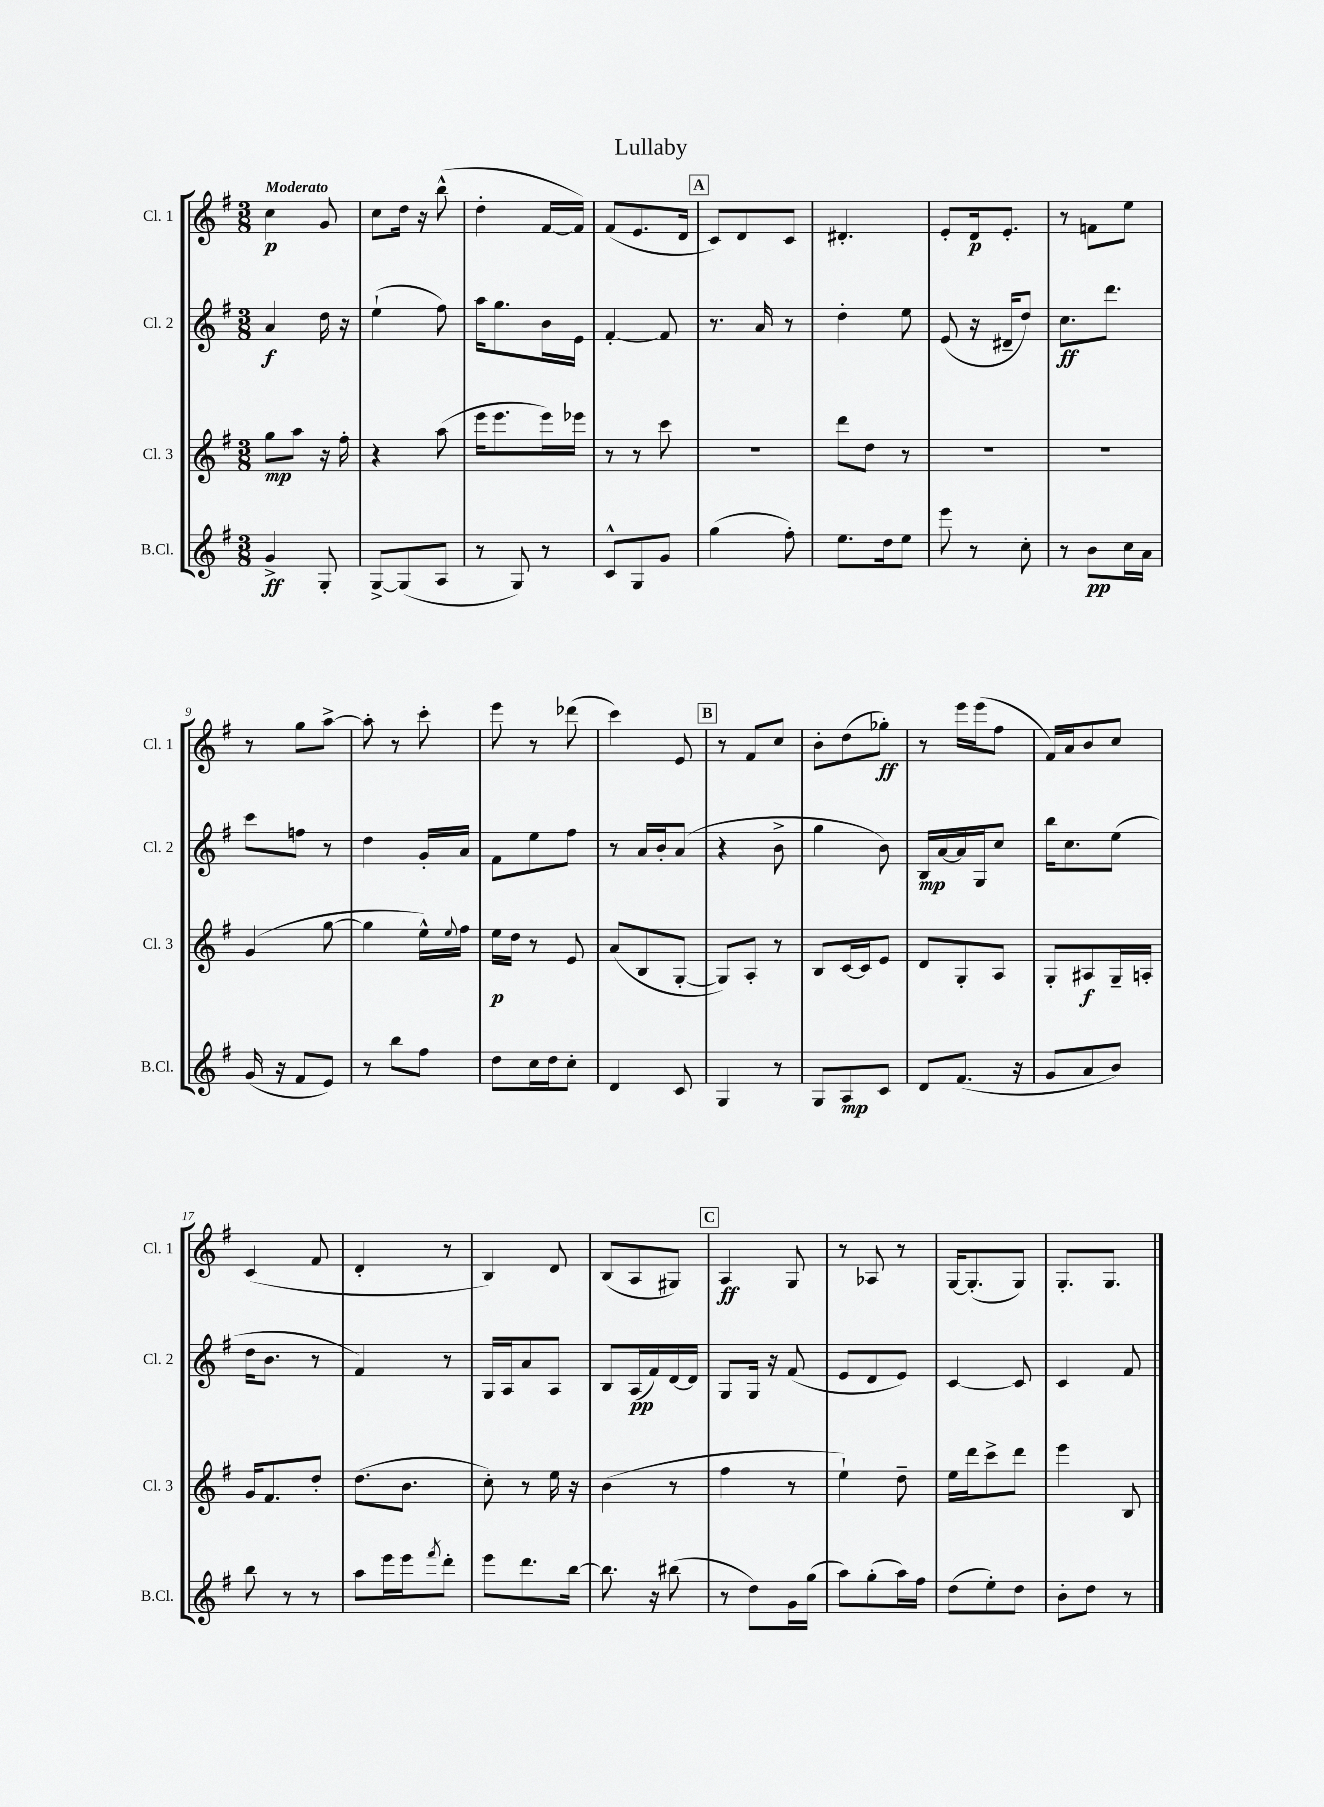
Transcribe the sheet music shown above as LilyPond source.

\header { title = "Lullaby" }
<<
\new StaffGroup <<
\new Staff = "s0" \with { instrumentName = "Cl. 1" shortInstrumentName = "Cl. 1" } {
    \clef treble \key g \major \numericTimeSignature \time 3/8 \tempo "Moderato"
    c''4\p g'8 |
    c''8 d''16 r16 b''8-^( |
    d''4-. fis'16~ fis'16) |
    fis'8( e'8. d'16 |
    \mark \markup { \box "A" } c'8) d'8 c'8 |
    dis'4.-. |
    e'8-. d'16\p e'8.-. |
    r8 f'8 e''8 |
    r8 g''8 a''8~-> |
    a''8-. r8 c'''8-. |
    e'''8 r8 des'''8( |
    c'''4) e'8 |
    \mark \markup { \box "B" } r8 fis'8 c''8 |
    b'8-. d''8( ges''8-.\ff) |
    r8 e'''16 e'''16( fis''8 |
    fis'16) a'16 b'8 c''8 |
    c'4( fis'8 |
    d'4-. r8 |
    b4) d'8 |
    b8( a8 gis8) |
    \mark \markup { \box "C" } a4\ff g8 |
    r8 aes8 r8 |
    g16~ g8.-.( g8) |
    g8.-. g8. \bar "|." |
}
\new Staff = "s1" \with { instrumentName = "Cl. 2" shortInstrumentName = "Cl. 2" } {
    \clef treble \key g \major \numericTimeSignature \time 3/8
    a'4\f d''16 r16 |
    e''4-!( fis''8) |
    a''16 g''8. b'16 e'16 |
    fis'4~-. fis'8 |
    \mark \markup { \box "A" } r8. a'16 r8 |
    d''4-. e''8 |
    e'8( r16 dis'16-- d''8) |
    c''8.\ff d'''8. |
    c'''8 f''8 r8 |
    d''4 g'16-. a'16 |
    fis'8 e''8 fis''8 |
    r8 a'16 b'16-. a'8( |
    \mark \markup { \box "B" } r4 b'8-> |
    g''4 b'8) |
    b16\mp a'16~ a'16 g16 c''8 |
    b''16 c''8. e''8( |
    d''16 b'8. r8 |
    fis'4) r8 |
    g16 a16 a'8 a8 |
    b8 a16\pp( fis'16) d'16~ d'16 |
    \mark \markup { \box "C" } g8 g16 r16 fis'8( |
    e'8 d'8 e'8) |
    c'4~ c'8 |
    c'4 fis'8 \bar "|." |
}
\new Staff = "s2" \with { instrumentName = "Cl. 3" shortInstrumentName = "Cl. 3" } {
    \clef treble \key g \major \numericTimeSignature \time 3/8
    g''8\mp a''8 r16 fis''16-. |
    r4 a''8( |
    e'''16 e'''8. e'''16) ees'''16 |
    r8 r8 c'''8 |
    \mark \markup { \box "A" } R4. |
    d'''8 d''8 r8 |
    R4. |
    R4. |
    g'4( g''8~ |
    g''4 e''16-^) \appoggiatura { e''8 } fis''16 |
    e''16\p d''16 r8 e'8 |
    a'8( b8 g8~-. |
    \mark \markup { \box "B" } g8) a8-. r8 |
    b8 c'16~ c'16 e'8 |
    d'8 g8-. a8 |
    g8-. ais8\f g16-- a16-. |
    g'16 fis'8. d''8-. |
    d''8.( b'8. |
    c''8-.) r8 e''16 r16 |
    b'4( r8 |
    \mark \markup { \box "C" } fis''4 r8 |
    e''4-!) d''8-- |
    e''16 d'''16 c'''8-> d'''8 |
    e'''4 b8 \bar "|." |
}
\new Staff = "s3" \with { instrumentName = "B.Cl." shortInstrumentName = "B.Cl." } {
    \clef treble \key g \major \numericTimeSignature \time 3/8
    g'4->\ff g8-. |
    g8~-> g8( a8 |
    r8 g8) r8 |
    c'8-^ g8 g'8 |
    \mark \markup { \box "A" } g''4( fis''8-.) |
    e''8. d''16 e''8 |
    e'''8 r8 c''8-. |
    r8 b'8\pp c''16 a'16 |
    g'16( r16 fis'8 e'8) |
    r8 b''8 fis''8 |
    d''8 c''16 d''16 c''8-. |
    d'4 c'8 |
    \mark \markup { \box "B" } g4 r8 |
    g8 a8\mp c'8 |
    d'8 fis'8.( r16 |
    g'8 a'8 b'8) |
    b''8 r8 r8 |
    a''8 e'''16 e'''16 \acciaccatura { fis'''8 } d'''8-. |
    e'''8 d'''8. b''16~ |
    b''8. r16 bis''8( |
    \mark \markup { \box "C" } r8 d''8) g'16 g''16( |
    a''8) g''8-.( a''16) fis''16 |
    d''8( e''8-.) d''8 |
    b'8-. d''8 r8 \bar "|." |
}
>>
>>
